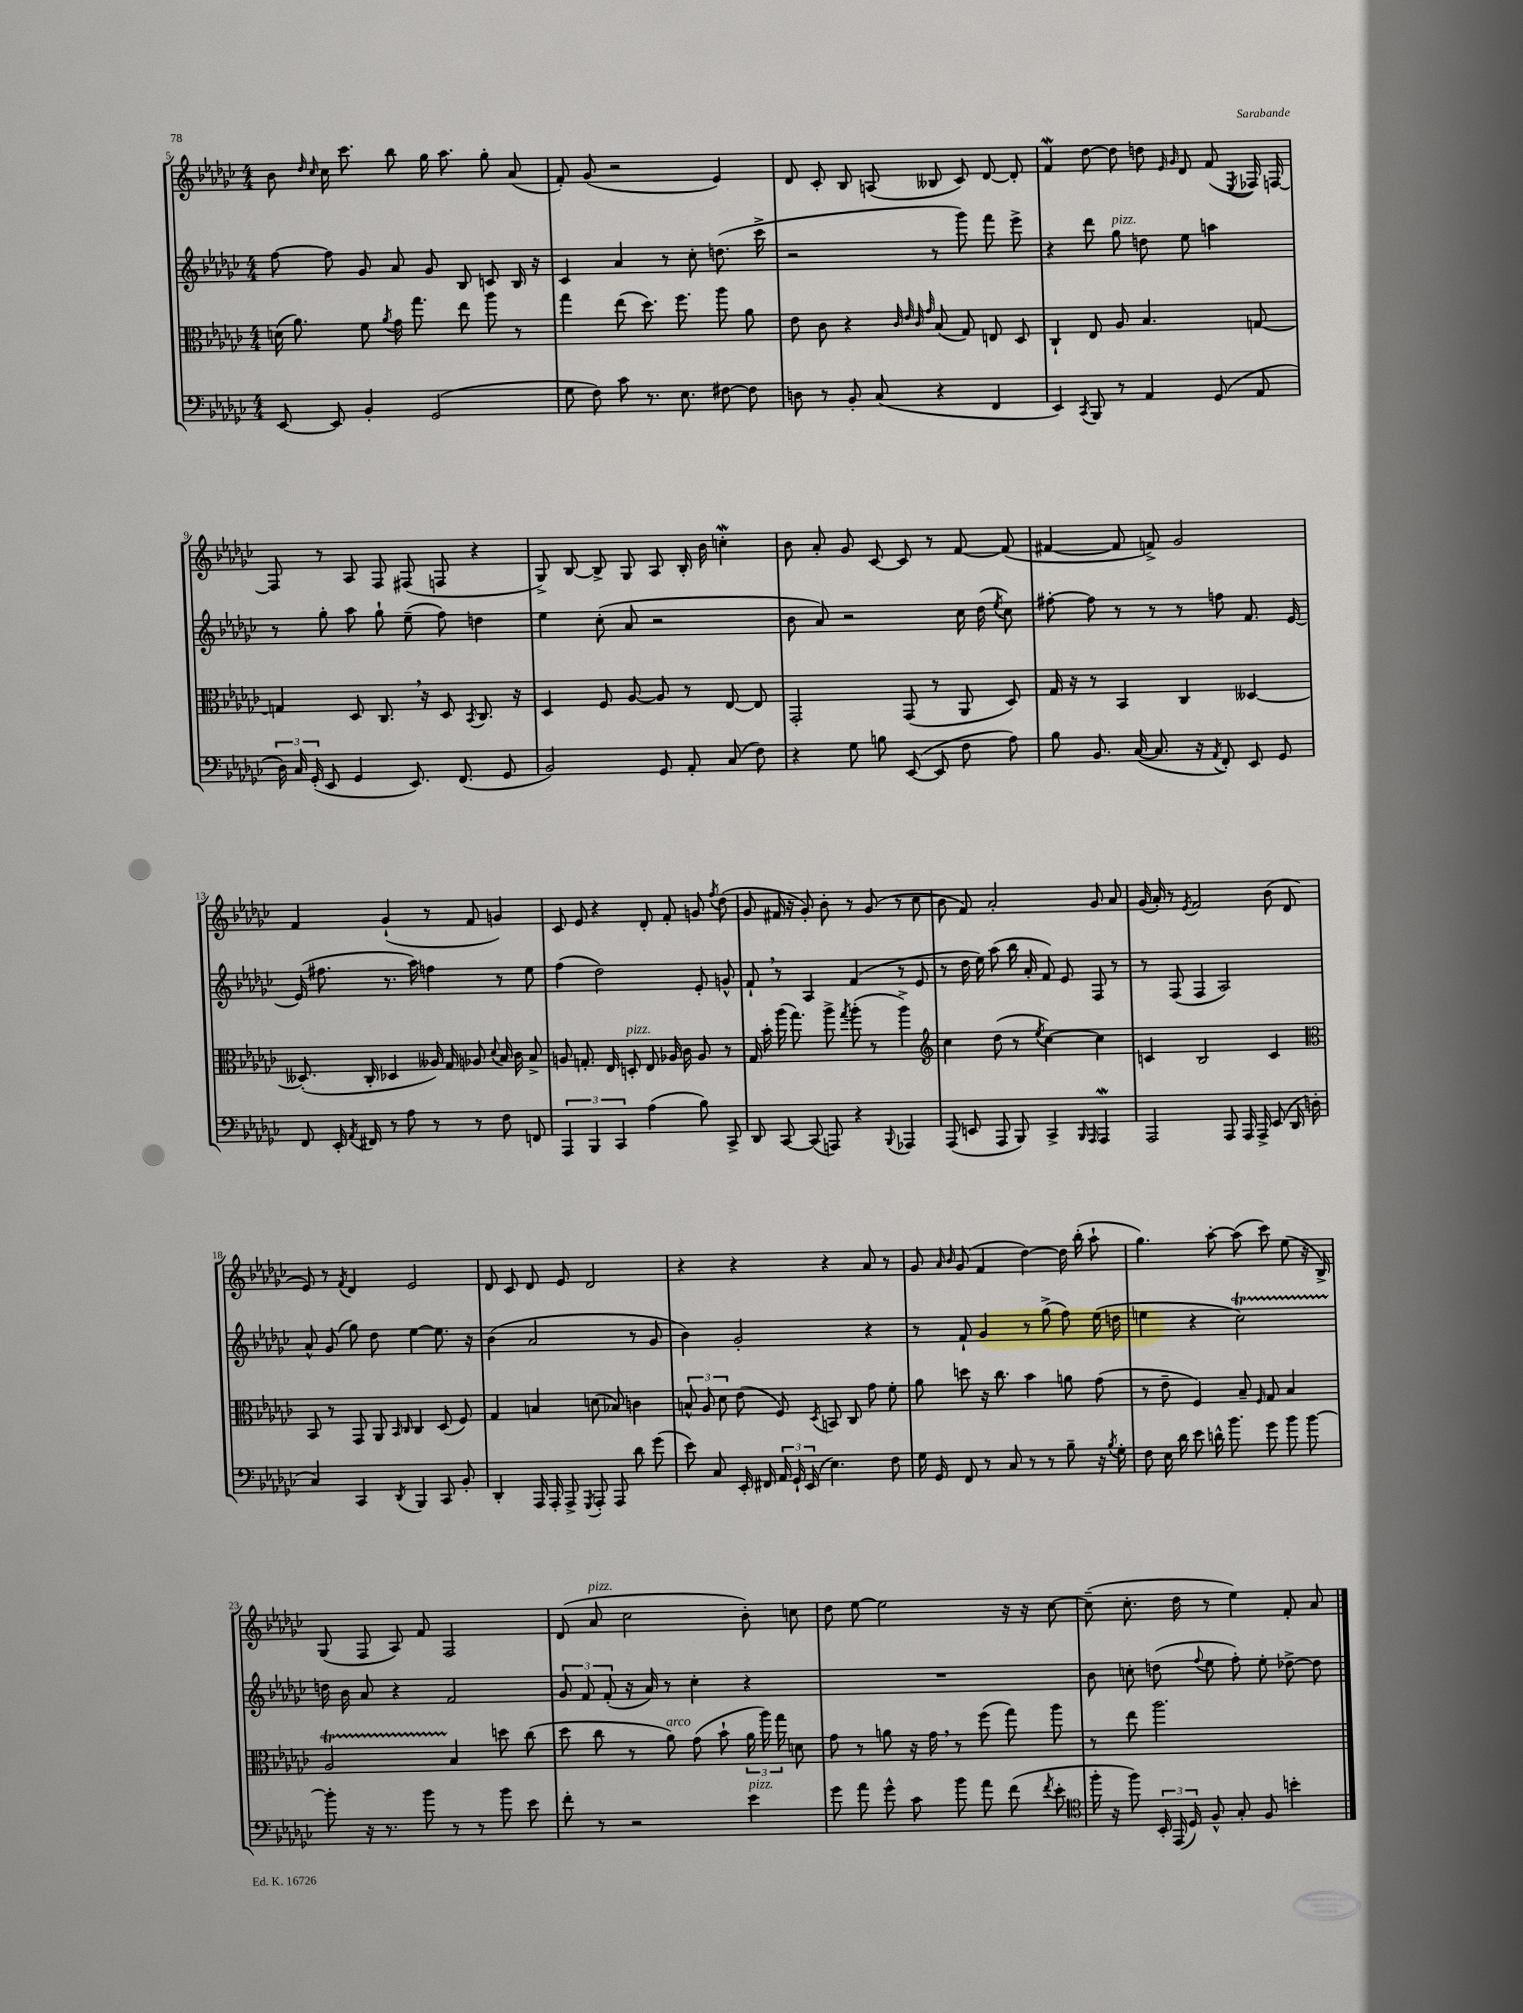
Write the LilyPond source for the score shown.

<<
\new StaffGroup <<
\new Staff = "s0" {
    \clef treble \key ges \major \numericTimeSignature \time 4/4
    \autoBeamOff bes'8 \grace { des''16 ces''16 } ces''16 ces'''8. bes''8 ges''16 aes''8. ges''8-. aes'8( |
    f'8-.) ges'8( r2 ees'4) |
    des'8 ces'8-. bes8 a8( beses8 ces'8) des'8~ des'8-. |
    f'4\mordent des''8~ des''8 d''8 \grace { ees'16 ges'16 } des'8 f'8( \acciaccatura { ees8 } fes16) f16~ |
    f8 r8 aes8 f8 fis8( f8 r4 |
    ges8->) bes8~ bes8-> ges8 aes8 bes16-. bes'16 c''4-.\mordent |
    bes'8 aes'8-. ges'8 ces'8~ ces'8 r8 f'8~ f'8( |
    fis'4~ fis'8 f'8->) ges'2 |
    f'4 ges'4-!( r8 f'8 g'4) |
    ces'8 ees'8 r4 des'8-. f'8-. g'8 \acciaccatura { f''8 } des''8( |
    ges'8 fis'16 r16 ges'8-.) bes'8-. r8 ges'8( r8 ces''8 |
    bes'8 f'8) aes'2-. ges'8 aes'8 |
    ges'16( aes'16-.) r8 \acciaccatura { ees'8 } f'2 bes'8( des'8 |
    ees'8) r8 \acciaccatura { f'8 } des'4 ees'2 |
    des'8 ces'8 des'8 ees'8 des'2 |
    r4 r4 r4 aes'8 r8 |
    ges'8 \grace { aes'16 bes'16 } ges'8( f'4 des''4~) des''16 bes''16-.( aes''8-! |
    ges''4.) aes''8~-. aes''8( ces'''8) ees''8( r16 bes16->) |
    ges8( f8 aes8) f'8 f2 |
    des'8( aes'8^\markup { \italic "pizz." } ces''2 bes'8-.) c''8 |
    des''8 ees''8~ ees''2 r16 r16 ces''8~ |
    ces''8--( ces''8.-. des''16 r8 ees''4) f'8-. aes'8 \bar "|." |
}
\new Staff = "s1" {
    \clef treble \key ges \major \numericTimeSignature \time 4/4
    \autoBeamOff f''8~ f''8 ges'8 aes'8 ges'8 bes8 c'8 bes16 r16 |
    ces'4 aes'4 r8 ces''8-. d''8.( ces'''16-> |
    r2 r8 ges'''8) f'''8 ees'''8-> |
    r4 des'''8 ges''8^\markup { \italic "pizz." } d''8 ees''8 a''4 |
    r8 ges''8-. aes''8 ges''8-! ees''8--( f''8) d''4 |
    ees''4 ces''8-.( aes'8 r2 |
    bes'8 aes'8) r2 ces''16 des''16( \acciaccatura { ees''8 } ces''8) |
    fis''8~-. fis''8 r8 r8 r8 f''8 f'8. ees'16~ |
    ees'16( fis''8. r8. aes''16) f''4 r8 ees''8 |
    f''4( des''2) ees'8-. g'8-^ |
    f'8-! \breathe r8 aes4 f'4( r8 ees'8 |
    r8 des''16 ees''16) aes''8( bes''16 aes'16-. f'8) ees'8 f8 r8 |
    r8 f8( f4 aes2) |
    aes'8-^ ges'8( ges''8) des''8 ees''4~ ees''8. r16 |
    bes'4( aes'2 r8 ges'8 |
    bes'4) ges'2-. r4 |
    r8 f'8-! ges'4 r8 ges''8->( f''8) ees''16( d''16 |
    e''4 r4 ces''2\startTrillSpan) |
    d''16\stopTrillSpan bes'16 aes'8 r4 f'2 |
    \tuplet 3/2 { ges'8 f'8 f'8-.( } r16 aes'16) r8 ces''4-. r4 |
    R1 |
    bes'8 c''8-. d''8( \appoggiatura { f''8 } ees''8 f''8-.) ees''8-. des''8~-> des''8 \bar "|." |
}
\new Staff = "s2" {
    \clef alto \key ges \major \numericTimeSignature \time 4/4
    \autoBeamOff d'16( aes'8.) f'8 \acciaccatura { aes'8 } ges'16 ges''8. ees''8 aes''8 r8 |
    ges''4 ees''8( des''8.) f''8. aes''8 aes'8 |
    ees'8 ces'8 r4 \grace { ces'32 ees'32 ces'32 ges'32 } bes8( ges8) e8 des8 |
    ces4-! ees8 aes8 bes4. g8~ |
    g4 des8 ces8. \breathe r16 des8 \acciaccatura { bes,8 } ces8. r16 |
    des4 f8 aes8~ aes8 r8 ees8~ ees8 |
    ges,2-. ges,8( r8 aes,8 des8) |
    ges16 r16 r8 bes,4 ces4 deses4~ |
    deses8.-.( ces16-. des4 aeses16) ges16 aes8 \appoggiatura { des'8 } bes16 ces'16 bes8-> |
    a8 g8.-. ees16 d8-.^\markup { \italic "pizz." } ees8 aes16 ces'16 aes8 r8 |
    ges16 bes'16-. aes''16( ges''8.) aes''8-> \acciaccatura { ges''8 } aes''8-.( r8 aes''4->) |
    \clef treble ces''4 des''8( r8 \acciaccatura { ees''8 } ces''4~) ces''4 |
    c'4 bes2 c'4 |
    \clef alto bes,8 r8 ges,8 aes,8 \grace { bes,16 ces16 } ces4 des8( f8) |
    ges4 b4 d'8( bes8) c'4 |
    \tuplet 3/2 { b8-^ aes8 des'8 } ees'8( f8) \acciaccatura { des8 } b,8 ces8 ges'8 f'8-. |
    aes'8 d''8 r16 ces''8. bes'4 a'8 ges'8( |
    r8 ees'8-- f4) bes8-- \grace { f16 } ges8 bes4 |
    aes2\startTrillSpan bes4\stopTrillSpan d''8 ces''8( |
    des''8 ces''8 r8 aes'8^\markup { \italic "arco" }) ges'8( bes'8-! \tuplet 3/2 { aes'16 aes''16) ges''16 } d'8 |
    ges'8 r8 a'8 r16 ges'16 \breathe r8 f''8( ges''8) aes''8 |
    r8 ees''8 aes''2. \bar "|." |
}
\new Staff = "s3" {
    \clef bass \key ges \major \numericTimeSignature \time 4/4
    \autoBeamOff ees,8~ ees,8 bes,4-. ges,2( |
    ges8 f8) ces'8 r8. ees8. fis8~ fis8 |
    d8 r8 bes,8-. ces8( r4 f,4 |
    ees,4) \acciaccatura { ces,8 } bes,,8 r8 aes,4 ges,8( aes,8 |
    \tuplet 3/2 { des16) ces16 ges,16-.( } ees,8 ges,4 ees,8.) f,8.( ges,8 |
    bes,2) ges,8 aes,8-. ces8( f8) |
    r4 ges8 b8 ees,8~( ees,8 f8 aes8) |
    bes8 bes,8. ces16~( ces8. r16 \acciaccatura { aes,8 } f,8-.) ees,8 ges,8 |
    f,8 ees,16-. \acciaccatura { aes,8 } fis,16 r8 aes8 r8 r8 f8 f,8 |
    \tuplet 3/2 { aes,,4 bes,,4 ces,4 } aes4( bes8) ces,8-> |
    des,8 ces,8~ ces,8( a,,8) r4 \appoggiatura { bes,,8 } aes,,4 |
    aes,,8( e,8 aes,,8 bes,,8) ces,4-> \grace { bes,,16 aes,,16 } aes,,4\mordent |
    aes,,2 aes,,8 aes,,16 aes,,16-> ees,8( des,16 d16-. |
    ces4) ces,4 \acciaccatura { des,8 } bes,,4 ces,8 bes,8-. |
    des,4-. aes,,16 aes,,16-. aes,,8-> \acciaccatura { ges,,8 } aes,,8-. aes,,8 des'8 ges'8( |
    ees'8) ces8 ees,16-. fis,16 \tuplet 3/2 { aes,16 ges,16-! ees,16( } ees4.) f8 |
    ges16 ges,16 f,8 r8 ces8 r8 r8 bes8-- r16 \acciaccatura { bes8 } ges16-. |
    f8 ees16 des'16 ees'8 d'16-^ bes'8. ges'8 bes'8 bes'8~ |
    bes'8-. r16 r8. bes'8 r8 r8 bes'8 ees'8 |
    f'8-. r8 r2 ees'4^\markup { \italic "pizz." } |
    ges'8 aes'8 ges'8-^ ces'8 bes'8 aes'8 f'8( \acciaccatura { f'8 } ees'8-. |
    \clef tenor f''16-. r16 f''8) \tuplet 3/2 { bes,16-. ees,16( des16) } f8-^ ges8-. f8 b'4-. \bar "|." |
}
>>
>>
\layout { \context { \Score currentBarNumber = #5 } }
